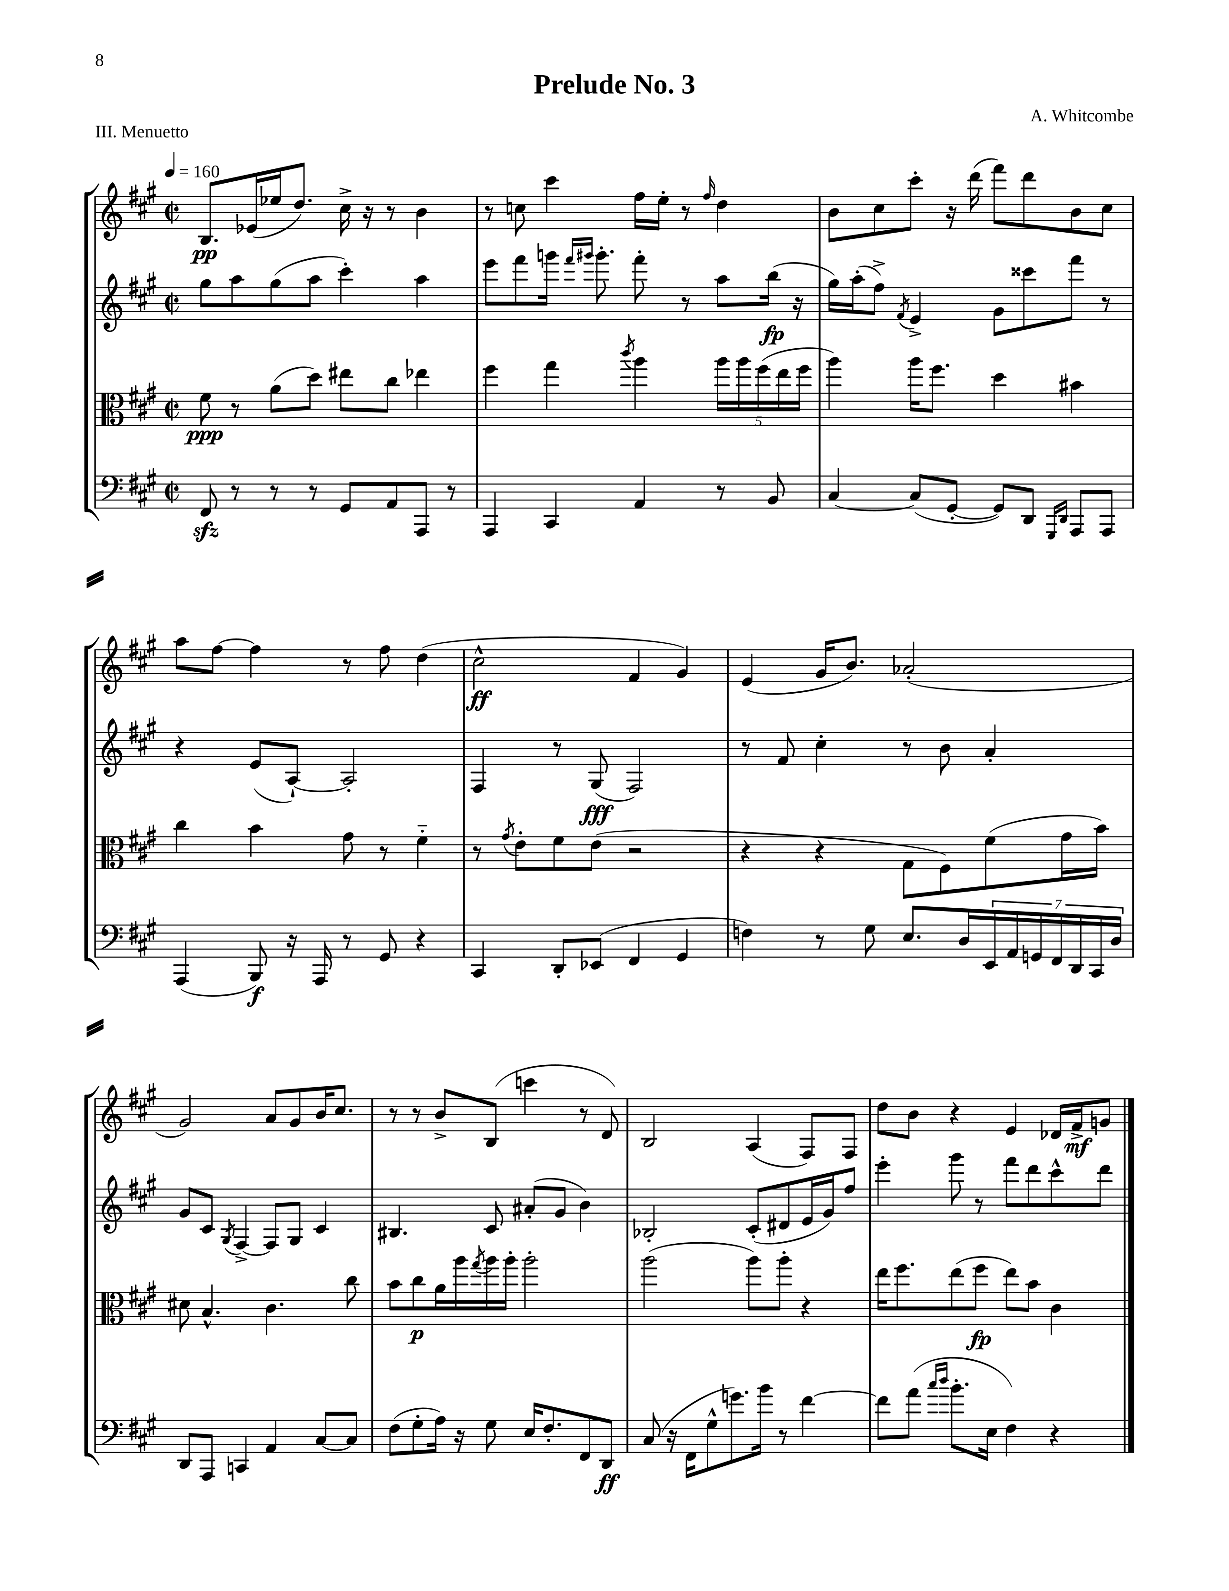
\header { title = "Prelude No. 3" composer = "A. Whitcombe" piece = "III. Menuetto" }
<<
\new StaffGroup <<
\new Staff = "s0" {
    \clef treble \key a \major \defaultTimeSignature \time 2/2 \tempo 4 = 160
    b8.\pp ees'16( ees''16 d''8.) cis''16-> r16 r8 b'4 |
    r8 c''8 cis'''4 fis''16 e''16-. r8 \grace { fis''16 } d''4 |
    b'8 cis''8 cis'''8-. r16 d'''16( fis'''8) d'''8 b'8 cis''8 |
    a''8 fis''8~ fis''4 r8 fis''8 d''4( |
    cis''2-^\ff fis'4 gis'4) |
    e'4( gis'16 b'8.) aes'2-.( |
    gis'2) a'8 gis'8 b'16 cis''8. |
    r8 r8 b'8-> b8( c'''4 r8 d'8) |
    b2 a4( fis8) fis8 |
    d''8 b'8 r4 e'4 des'16 fis'16->\mf g'8 \bar "|." |
}
\new Staff = "s1" {
    \clef treble \key a \major \defaultTimeSignature \time 2/2
    gis''8 a''8 gis''8( a''8 cis'''4-.) a''4 |
    e'''8 fis'''8 g'''16 \grace { fis'''16 gis'''16 } gis'''8.-. fis'''8-. r8 a''8 b''16\fp( r16 |
    gis''16) a''16-.( fis''8->) \acciaccatura { fis'8 } e'4-> gis'8 cisis'''8 fis'''8 r8 |
    r4 e'8( a8~-!) a2-. |
    fis4 r8 gis8\fff( fis2) |
    r8 fis'8 cis''4-. r8 b'8 a'4-. |
    gis'8 cis'8 \acciaccatura { gis8 } fis4~-> fis8 gis8 cis'4 |
    bis4. cis'8 ais'8-.( gis'8 b'4) |
    bes2-. cis'8-.( dis'8 e'16 gis'16) fis''8 |
    e'''4-. gis'''8 r8 fis'''8 d'''8 cis'''8-^ d'''8 \bar "|." |
}
\new Staff = "s2" {
    \clef alto \key a \major \defaultTimeSignature \time 2/2
    fis'8\ppp r8 a'8( d''8) eis''8 cis''8 ees''4 |
    fis''4 gis''4 \acciaccatura { cis'''8 } a''4 \tuplet 5/4 { a''16 a''16 fis''16( e''16 fis''16 } |
    a''4) a''16 fis''8. d''4 bis'4 |
    cis''4 b'4 gis'8 r8 fis'4-_ |
    r8 \acciaccatura { gis'8 } e'8-. fis'8 e'8( r2 |
    r4 r4 gis8 fis8) fis'8( gis'16 b'16) |
    dis'8 b4.-^ cis'4. cis''8 |
    b'8 cis''8\p a'16 a''16 \acciaccatura { gis''8 } a''16 a''16-. a''2-. |
    a''2( a''8) a''8-. r4 |
    e''16 fis''8. e''8( fis''8\fp e''8) b'8 cis'4 \bar "|." |
}
\new Staff = "s3" {
    \clef bass \key a \major \defaultTimeSignature \time 2/2
    fis,8\sfz r8 r8 r8 gis,8 a,8 a,,8 r8 |
    a,,4 cis,4 a,4 r8 b,8 |
    cis4~ cis8( gis,8~-. gis,8) d,8 \grace { gis,,16 d,16 } a,,8 a,,8 |
    a,,4( b,,8\f) r16 a,,16 r8 gis,8 r4 |
    cis,4 d,8-. ees,8( fis,4 gis,4 |
    f4) r8 gis8 e8. d16 \tuplet 7/4 { e,16 a,16 g,16 fis,16 d,16 cis,16 d16 } |
    d,8 a,,8 c,4 a,4 cis8~ cis8 |
    fis8( gis8-. a16) r16 gis8 e16 fis8.-. fis,8 d,8\ff |
    cis8( r16 fis,16 gis8-^ g'8.) b'16 r8 fis'4~ |
    fis'8 a'8( \grace { cis''16 d''16 } b'8.-. e16 fis4) r4 \bar "|." |
}
>>
>>
\layout { \context { \Score \remove "Bar_number_engraver" } }
